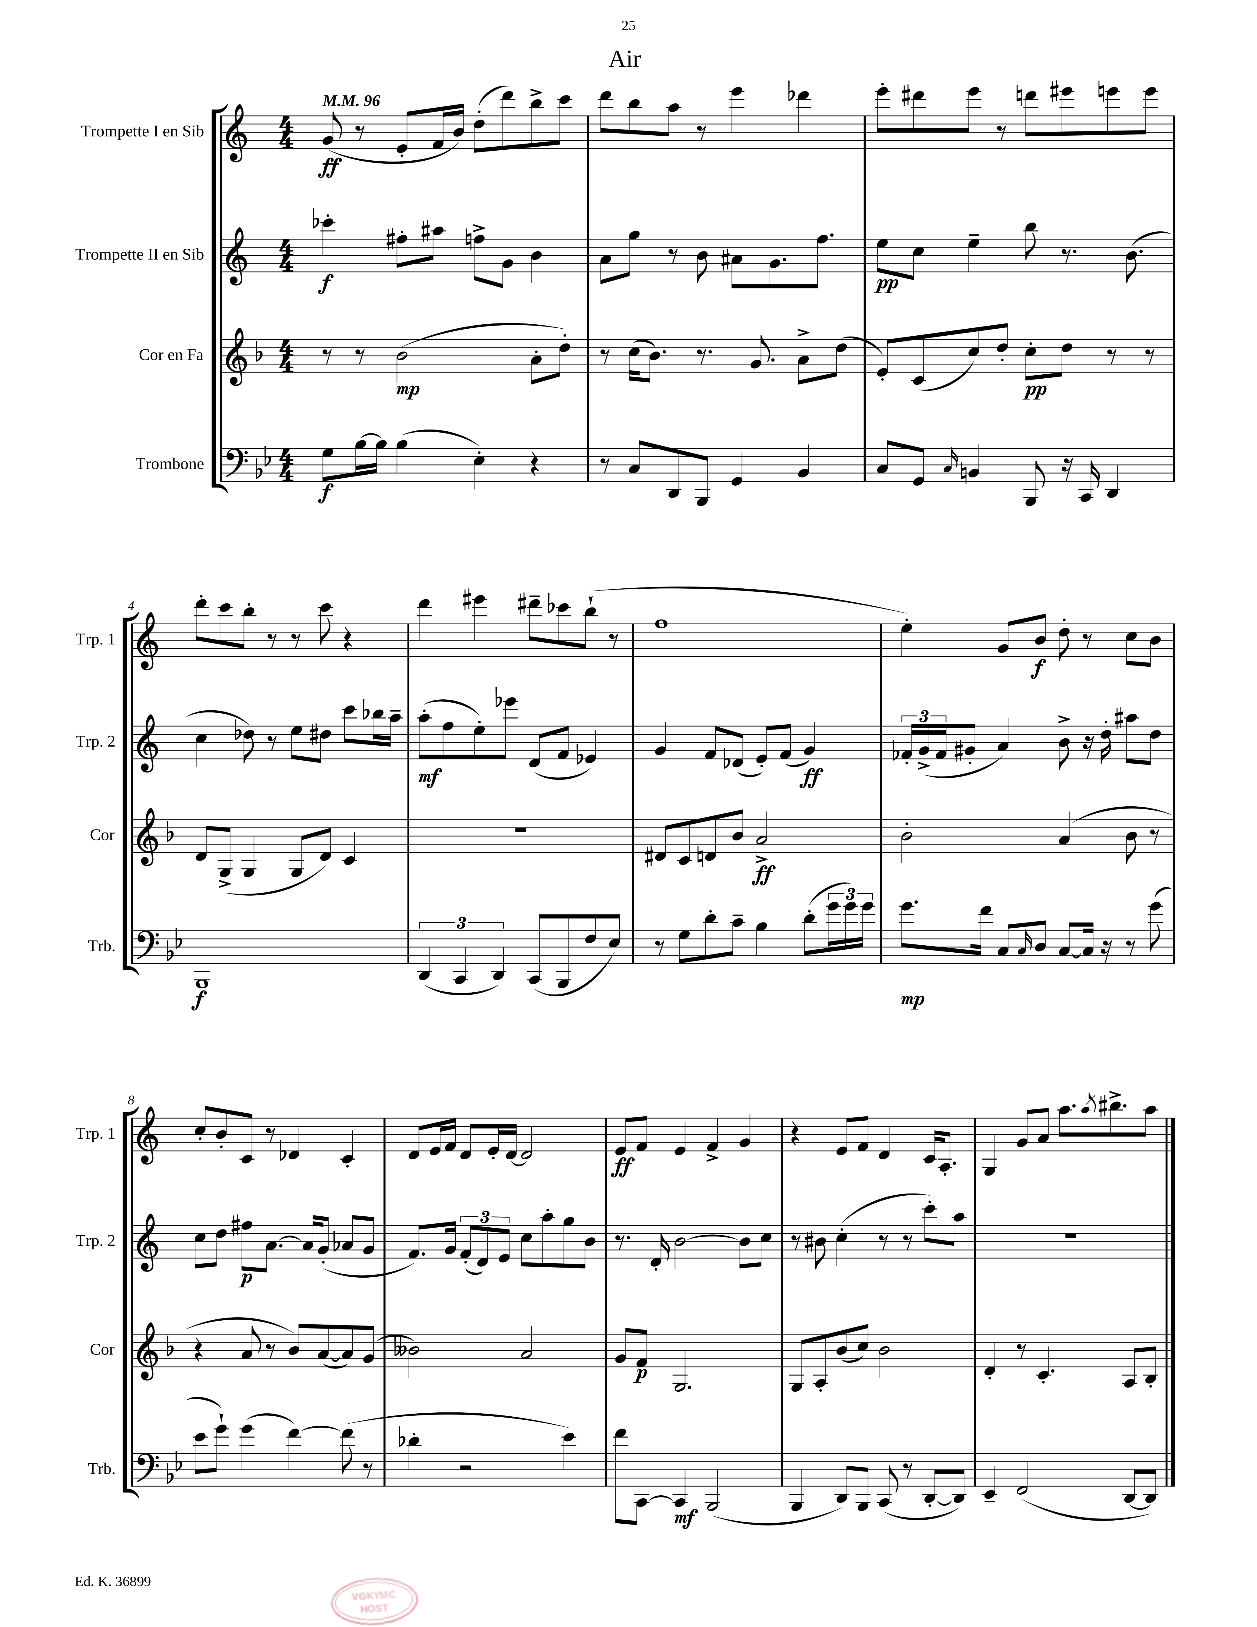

**kern	**dynam	**kern	**dynam	**kern	**dynam	**kern	**dynam
*part4	*part4	*part3	*part3	*part2	*part2	*part1	*part1
*staff4	*staff4	*staff3	*staff3	*staff2	*staff2	*staff1	*staff1
*I"Trombone	*	*I"Cor en Fa	*	*I"Trompette II en Sib	*	*I"Trompette I en Sib	*
*I'Trb.	*	*I'Cor	*	*I'Trp. 2	*	*I'Trp. 1	*
*clefF4	*	*clefG2	*	*clefG2	*	*clefG2	*
*k[b-e-]	*	*k[b-]	*	*k[]	*	*k[]	*
*M4/4	*	*M4/4	*	*M4/4	*	*M4/4	*
*MM96	*	*MM96	*	*MM96	*	*MM96	*
=1	=1	=1	=1	=1	=1	=1	=1
8G\L	f	8r	.	4ccc-X'\	f	(8g/	ff
[16B-\L	.	8r	.	.	.	8r	.
16B-\JJ]	.	.	.	.	.	.	.
(4B-\	.	(2b-\	mp	8ff#X'\L	.	8e'/L	.
.	.	.	.	8aa#X\J	.	16f/L	.
.	.	.	.	.	.	16b/JJ)	.
4E-'\)	.	.	.	8ffn^\L	.	(8dd'\L	.
.	.	.	.	8g\J	.	8ddd\)	.
4r	.	8a'\L	.	4b\	.	8bb^\	.
.	.	8dd'\J)	.	.	.	8ccc\J	.
=2	=2	=2	=2	=2	=2	=2	=2
8r	.	8r	.	8a\L	.	8ddd\L	.
8C/L	.	(16cc\KL	.	8gg\J	.	8bb\	.
.	.	8.b-\J)	.	.	.	.	.
8DD/	.	.	.	8r	.	8aa\J	.
8BBB-/J	.	8.r	.	8b\	.	8r	.
4GG/	.	.	.	8a#X\L	.	4eee\	.
.	.	8.g/	.	.	.	.	.
.	.	.	.	8.g\	.	.	.
4BB-/	.	8a^\L	.	.	.	4ddd-X\	.
.	.	.	.	8.ff\J	.	.	.
.	.	(8dd\J	.	.	.	.	.
=3	=3	=3	=3	=3	=3	=3	=3
8C/L	.	8e'/L)	.	8ee\L	pp	8eee'\L	.
8GG/J	.	(8c/	.	8cc\J	.	8ddd#X\	.
16qqC/	.	.	.	.	.	.	.
4BBn/	.	8cc/)	.	4ee~\	.	8eee\J	.
.	.	8dd'/J	.	.	.	8r	.
8BBB-/	.	8cc'\L	pp	8bb\	.	8dddn\L	.
16r	.	8dd\J	.	8.r	.	8eee#X\	.
16CC/	.	.	.	.	.	.	.
4DD/	.	8r	.	.	.	8eeen\	.
.	.	.	.	(8.b\	.	.	.
.	.	8r	.	.	.	8eee\J	.
!!LO:LB:g=z
=4	=4	=4	=4	=4	=4	=4	=4
1BBB-	f	8d/L	.	4cc\	.	8ddd'\L	.
.	.	(8G^/J	.	.	.	8ccc\	.
.	.	4G/	.	8dd-X\)	.	8bb'\J	.
.	.	.	.	8r	.	8r	.
.	.	8G/L	.	8ee\L	.	8r	.
.	.	8d/J)	.	8dd#X\J	.	8ccc\	.
.	.	4c/	.	8ccc\L	.	4r	.
.	.	.	.	16bb-X\L	.	.	.
.	.	.	.	16aa~\JJ	.	.	.
=5	=5	=5	=5	=5	=5	=5	=5
(6DD/	.	1r	.	(8aa'\L	mf	4ddd\	.
.	.	.	.	8ff\	.	.	.
6CC/	.	.	.	.	.	.	.
.	.	.	.	8ee'\)	.	4eee#X\	.
6DD/)	.	.	.	.	.	.	.
.	.	.	.	8eee-X\J	.	.	.
(8CC/L	.	.	.	(8d/L	.	8ddd#X~\L	.
8BBB-/	.	.	.	8f/J	.	8ccc-X\	.
8F/	.	.	.	4e-X/)	.	(8bb`\J	.
8E-/J)	.	.	.	.	.	8r	.
=6	=6	=6	=6	=6	=6	=6	=6
8r	.	8d#X/L	.	4g/	.	1ff	.
8G\L	.	8c/	.	.	.	.	.
8d'\	.	8dn/	.	8f/L	.	.	.
8c~\J	.	8b-/J	.	(8d-X/J	.	.	.
4B-\	.	2a^/	ff	8e'/L)	.	.	.
.	.	.	.	(8f/J	.	.	.
(8d'\L	.	.	.	4g/)	ff	.	.
24g\L	.	.	.	.	.	.	.
24g\)	.	.	.	.	.	.	.
24g\JJ	.	.	.	.	.	.	.
=7	=7	=7	=7	=7	=7	=7	=7
8.g\L	mp	2b-'\	.	24f-X'/LL	.	4ee'\)	.
.	.	.	.	(24g^/	.	.	.
.	.	.	.	24f-/J	.	.	.
.	.	.	.	8g#X'/J	.	.	.
16f\Jk	.	.	.	.	.	.	.
8C/L	.	.	.	4a/)	.	8g/L	.
16qqC/	.	.	.	.	.	.	.
8D/J	.	.	.	.	.	8b/J	f
[8C/L	.	(4a/	.	8b^\	.	8dd'\	.
16C/Jk]	.	.	.	16r	.	8r	.
16r	.	.	.	16dd'\	.	.	.
8r	.	8b-\	.	8aa#X\L	.	8cc\L	.
(8g\	.	8r	.	8dd\J	.	8b\J	.
!!LO:LB:g=z
=8	=8	=8	=8	=8	=8	=8	=8
8e-\L	.	4r	.	8cc\L	.	8cc'/L	.
8g`\J)	.	.	.	8dd\J	.	8b'/	.
(4g\	.	8a/	.	8ff#X\L	p	8c/J	.
.	.	8r	.	[8.a\J	.	8r	.
[4f\)	.	8b-/L)	.	.	.	4d-X/	.
.	.	.	.	16a/KL]	.	.	.
.	.	([8a/	.	(8g'/J	.	.	.
(8f\]	.	8a/])	.	8a-X/L	.	4c'/	.
8r	.	(8g/J	.	8g/J	.	.	.
=9	=9	=9	=9	=9	=9	=9	=9
4d-X'\	.	2b--X\)	.	8.f/L)	.	8d/L	.
.	.	.	.	.	.	16e/L	.
.	.	.	.	16g/Jk	.	16f/JJ	.
2r	.	.	.	(12f'/L	.	8d/L	.
.	.	.	.	12d/)	.	.	.
.	.	.	.	.	.	16e'/L	.
.	.	.	.	12e/J	.	.	.
.	.	.	.	.	.	[16d/JJ	.
.	.	2a/	.	8cc\L	.	2d/]	.
.	.	.	.	8aa'\	.	.	.
4e-\)	.	.	.	8gg\	.	.	.
.	.	.	.	8b\J	.	.	.
=10	=10	=10	=10	=10	=10	=10	=10
8f\L	.	8g/L	.	8.r	.	8e/L	ff
[8CC\J	.	8f/J	p	.	.	8f/J	.
.	.	.	.	16d'/	.	.	.
4CC/]	mf	2.G/	.	[2b\	.	4e/	.
(2BBB-/	.	.	.	.	.	4f^/	.
.	.	.	.	8b\L]	.	4g/	.
.	.	.	.	8cc\J	.	.	.
=11	=11	=11	=11	=11	=11	=11	=11
4BBB-/	.	8G/L	.	8r	.	4r	.
.	.	8A'/	.	8b#X\	.	.	.
8DD/L)	.	(8b-/	.	(4cc'\	.	8e/L	.
8BBB-/J	.	8cc/J)	.	.	.	8f/J	.
(8CC/	.	2b-\	.	8r	.	4d/	.
8r	.	.	.	8r	.	.	.
[8DD'/L	.	.	.	8ccc'\L)	.	16c/KL	.
.	.	.	.	.	.	8.A'/J	.
8DD/J])	.	.	.	8aa\J	.	.	.
=12	=12	=12	=12	=12	=12	=12	=12
4EE-~/	.	4d'/	.	1r	.	4G/	.
(2FF/	.	8r	.	.	.	8g/L	.
.	.	4.c'/	.	.	.	8a/J	.
.	.	.	.	.	.	8.aa\L	.
.	.	.	.	.	.	8qaa/	.
.	.	.	.	.	.	8.bb#X^\	.
[8DD/L	.	8A/L	.	.	.	.	.
8DD/J])	.	8B-'/J	.	.	.	8aa\J	.
==	==	==	==	==	==	==	==
*-	*-	*-	*-	*-	*-	*-	*-
